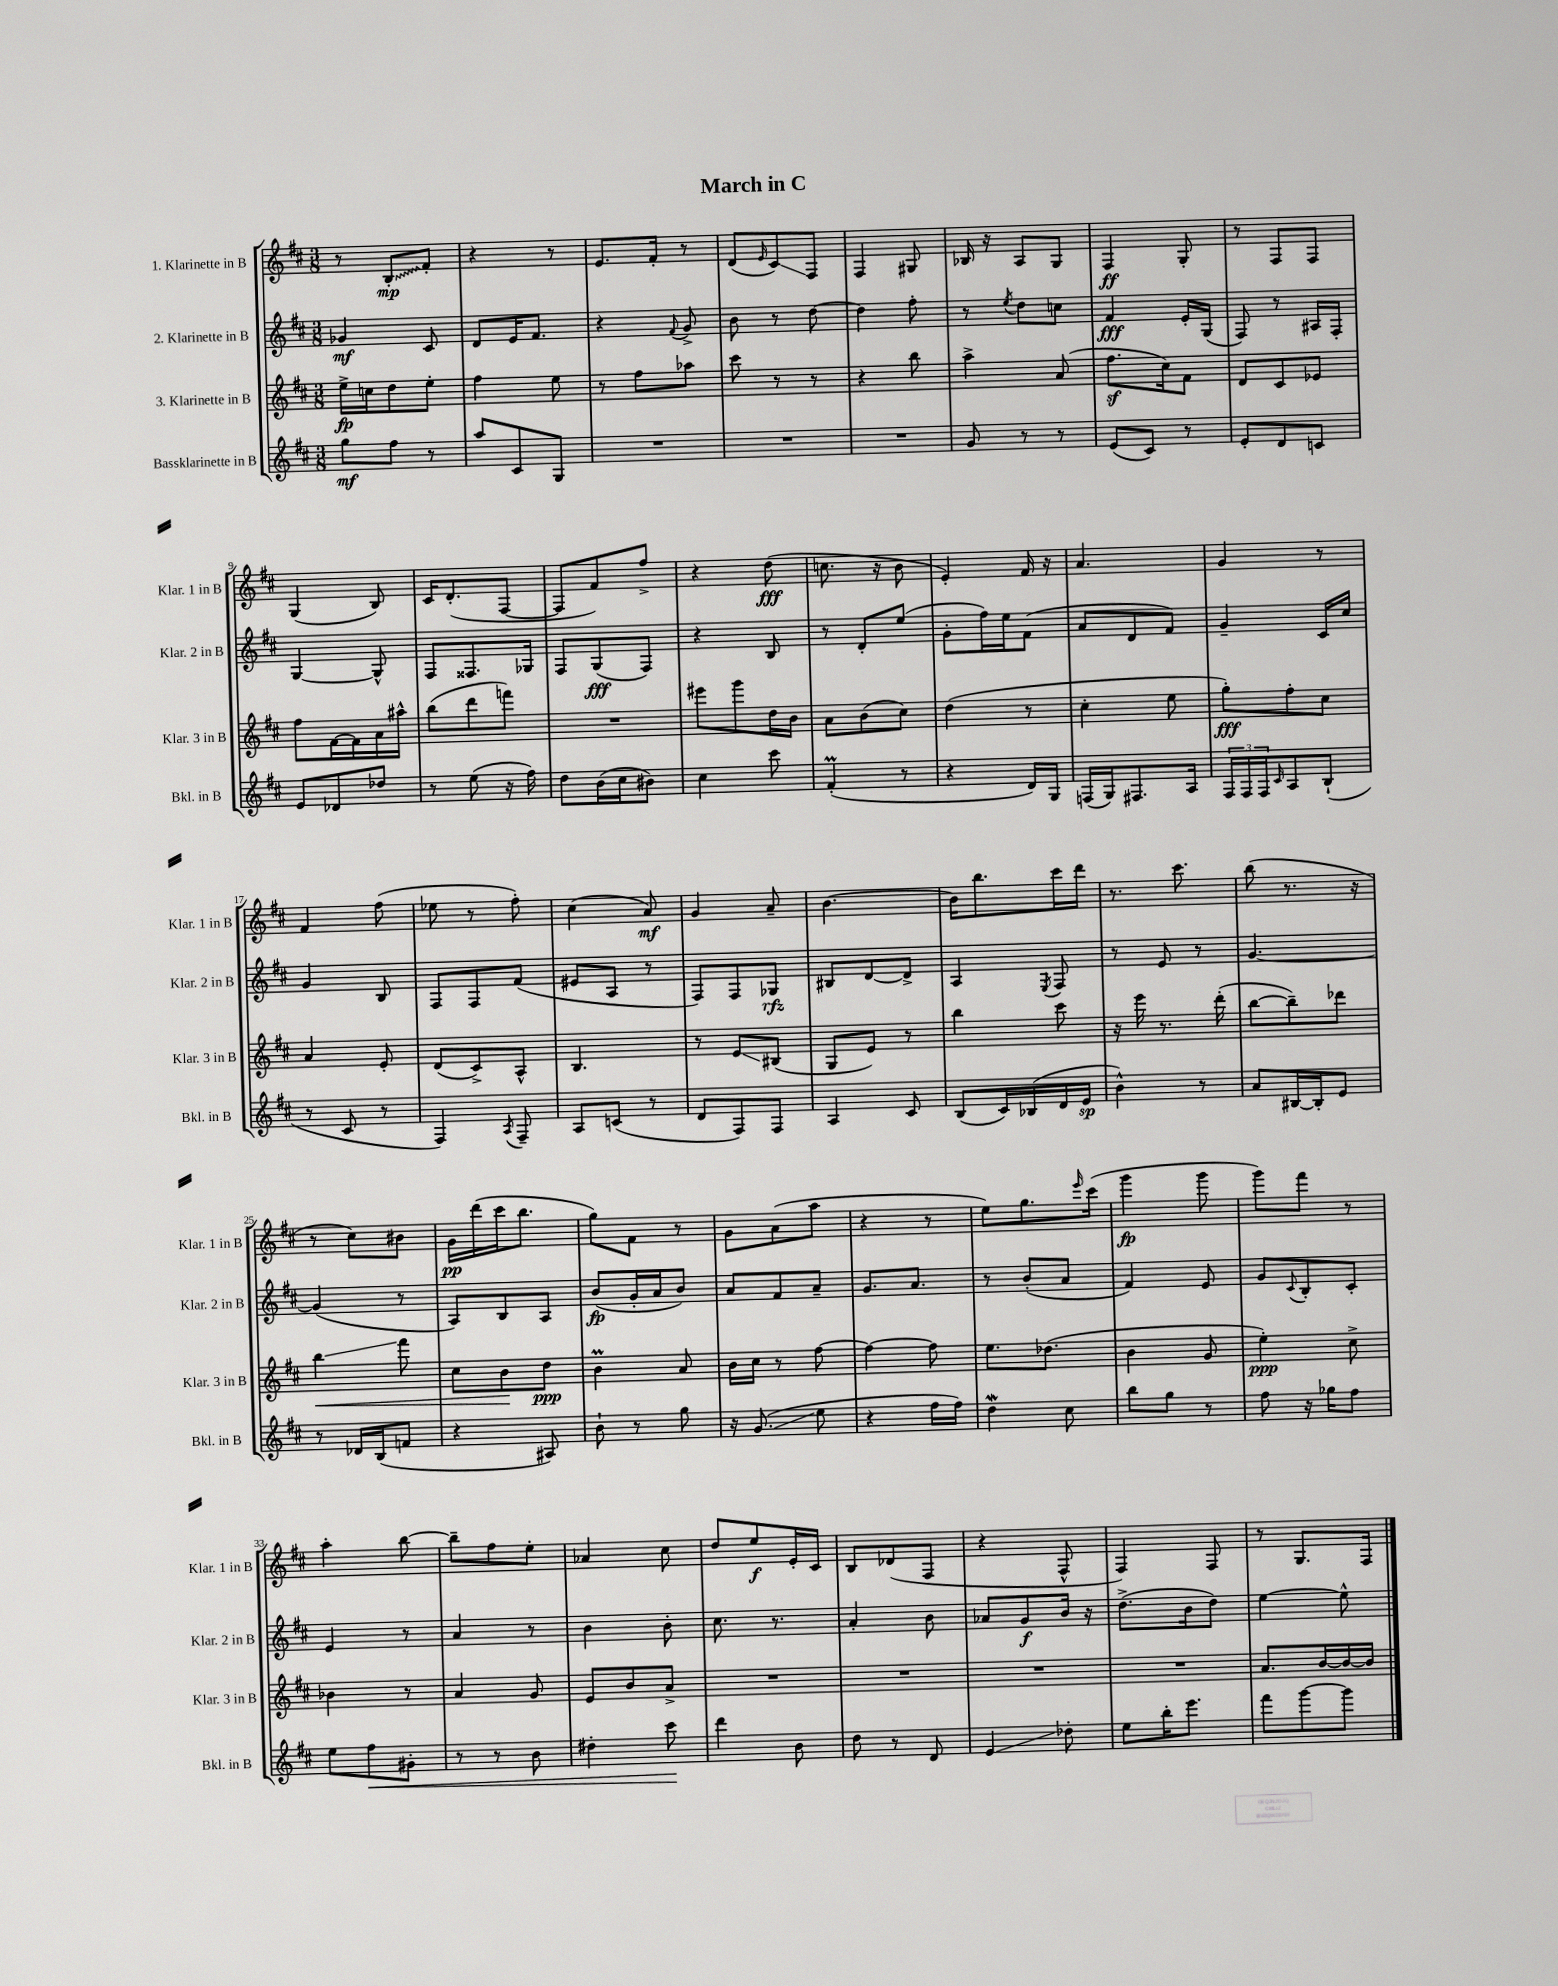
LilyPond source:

\header { title = "March in C" }
<<
\new StaffGroup <<
\new Staff = "s0" \with { instrumentName = "1. Klarinette in B" shortInstrumentName = "Klar. 1 in B" } {
    \clef treble \key d \major \numericTimeSignature \time 3/8
    r8 \once \override Glissando.style = #'zigzag b8-.\glissando\mp fis'8-. |
    r4 r8 |
    e'8. fis'16-. r8 |
    d'8( \grace { e'16 } cis'8\glissando) fis8 |
    fis4 gis8 |
    bes16 r16 a8 g8 |
    fis4\ff g8-. |
    r8 fis8 fis8 |
    g4( b8) |
    cis'16 d'8.-.( fis8~ |
    fis8 fis'8) fis''8-> |
    r4 d''8\fff( |
    c''8. r16 b'8 |
    e'4-.) fis'16 r16 |
    a'4. |
    g'4 r8 |
    fis'4 fis''8( |
    ees''8 r8 fis''8-.) |
    cis''4( a'8\mf) |
    g'4 a'8-- |
    b'4.~ |
    b'16 b''8. cis'''16 d'''16 |
    r8. cis'''8. |
    b''8( r8. r16 |
    r8 cis''8) bis'8 |
    g'16\pp d'''16( cis'''16 b''8. |
    g''8) fis'8 r8 |
    g'8 a'8( a''8 |
    r4 r8 |
    e''8) g''8. \grace { e'''16 } cis'''16( |
    g'''4\fp g'''8 |
    g'''8) fis'''8 r8 |
    a''4-. b''8~ |
    b''8-- fis''8 e''8-. |
    aes'4 cis''8 |
    d''8 e''8\f e'16-. cis'16 |
    b8 des'8( fis8 |
    r4 fis8-^ |
    fis4) fis8 |
    r8 g8. fis16 \bar "|." |
}
\new Staff = "s1" \with { instrumentName = "2. Klarinette in B" shortInstrumentName = "Klar. 2 in B" } {
    \clef treble \key d \major \numericTimeSignature \time 3/8
    ges'4\mf cis'8 |
    d'8 e'16 fis'8. |
    r4 \appoggiatura { fis'8 } g'8-> |
    b'8 r8 d''8~ |
    d''4 fis''8-. |
    r8 \acciaccatura { e''8 } d''8 c''8 |
    fis'4\fff e'16-. g16( |
    fis8) r8 ais16 fis16-. |
    g4~ g8-^ |
    fis8 fisis8. ges16 |
    fis8 g8\fff( fis8) |
    r4 b8 |
    r8 d'8-. e''8( |
    g'8-. fis''16) e''16 fis'8( |
    a'8 d'8 fis'8) |
    g'4-- cis'16 cis''16 |
    g'4 b8 |
    fis8 fis8 fis'8( |
    eis'8 a8 r8 |
    fis8) fis8 ges8\rfz |
    bis8 d'8~ d'8-> |
    a4 \acciaccatura { e8 } fis8 |
    r8 e'8 r8 |
    g'4.~ |
    g'4( r8 |
    a8) b8 a8 |
    b'8\fp( g'16-. a'16 b'8) |
    a'8 fis'8 a'8-- |
    g'8. a'8. |
    r8 b'8-.( a'8 |
    fis'4) e'8 |
    g'8 \appoggiatura { cis'8 } b8-. cis'8-. |
    e'4 r8 |
    a'4 r8 |
    b'4 b'8-. |
    cis''8. r8. |
    a'4-. b'8 |
    aes'8 g'8\f b'16 r16 |
    d''8.->( b'16 d''8) |
    e''4~ e''8-^ \bar "|." |
}
\new Staff = "s2" \with { instrumentName = "3. Klarinette in B" shortInstrumentName = "Klar. 3 in B" } {
    \clef treble \key d \major \numericTimeSignature \time 3/8
    e''16->\fp c''16 d''8 e''8-. |
    fis''4 e''8 |
    r8 fis''8 aes''8 |
    cis'''8 r8 r8 |
    r4 b''8 |
    a''4-> a'8( |
    fis''8.\sf cis''16) fis'8 |
    d'8 cis'8 ees'8 |
    fis''8 fis'16~ fis'16 a'16 ais''16-^ |
    b''8( d'''8 f'''8) |
    R4. |
    eis'''8 g'''8 d''16 b'16 |
    a'8 b'8( cis''8) |
    d''4( r8 |
    cis''4-. e''8 |
    g''8-.\fff) fis''8-. cis''8 |
    a'4 e'8-. |
    d'8( cis'8->) a8-^ |
    b4. |
    r8 e'8\glissando bis8( |
    g8 e'8) r8 |
    b''4 cis'''8 |
    r16 e'''16 r8. d'''16-.( |
    b''8~ b''8--) des'''8 |
    b''4\glissando\< fis'''8 |
    cis''8 b'8\! d''8\ppp |
    b'4\prall a'8 |
    b'16 cis''16 r8 fis''8~ |
    fis''4~ fis''8 |
    e''8. des''8.( |
    b'4 g'8 |
    e''4-.\ppp) cis''8-> |
    bes'4 r8 |
    a'4 g'8 |
    e'8 b'8 a'8-> |
    R4. |
    R4. |
    R4. |
    R4. |
    a'8. b'16~ b'16~ b'16 \bar "|." |
}
\new Staff = "s3" \with { instrumentName = "Bassklarinette in B" shortInstrumentName = "Bkl. in B" } {
    \clef treble \key d \major \numericTimeSignature \time 3/8
    g''8\mf fis''8 r8 |
    a''8 cis'8 g8 |
    R4. |
    R4. |
    R4. |
    g'8 r8 r8 |
    e'8( cis'8) r8 |
    e'8-. d'8 c'8 |
    e'8 des'8 des''8 |
    r8 e''8( r16 fis''16) |
    d''8 b'16( cis''16 bis'8) |
    cis''4 cis'''8 |
    fis'4-.\prall( r8 |
    r4 d'16) g16 |
    f16( g16) fis8. a16 |
    \tuplet 3/2 { fis16 fis16 fis16 } \grace { cis'16 } a8 b8-!( |
    r8 cis'8 r8 |
    fis4) \acciaccatura { a8 } fis8-- |
    a8 c'8( r8 |
    d'8 fis8) fis8 |
    a4 cis'8 |
    b8( cis'16) bes16( d'16 e'16\sp |
    b'4-^) r8 |
    a'8 bis16~ bis16-. e'8 |
    r8 des'16 b16( f'8 |
    r4 ais8) |
    b'8-! r8 g''8 |
    r16 g'8.\glissando( e''8 |
    r4 fis''16 fis''16) |
    d''4\mordent cis''8 |
    b''8 g''8 r8 |
    fis''8 r16 ges''16 fis''8 |
    e''8 fis''8\< gis'8-. |
    r8 r8 b'8 |
    dis''4-. cis'''8\! |
    d'''4 b'8 |
    d''8 r8 d'8 |
    e'4\glissando des''8-. |
    e''8 b''16-. e'''8. |
    fis'''8 g'''8~ g'''8 \bar "|." |
}
>>
>>
